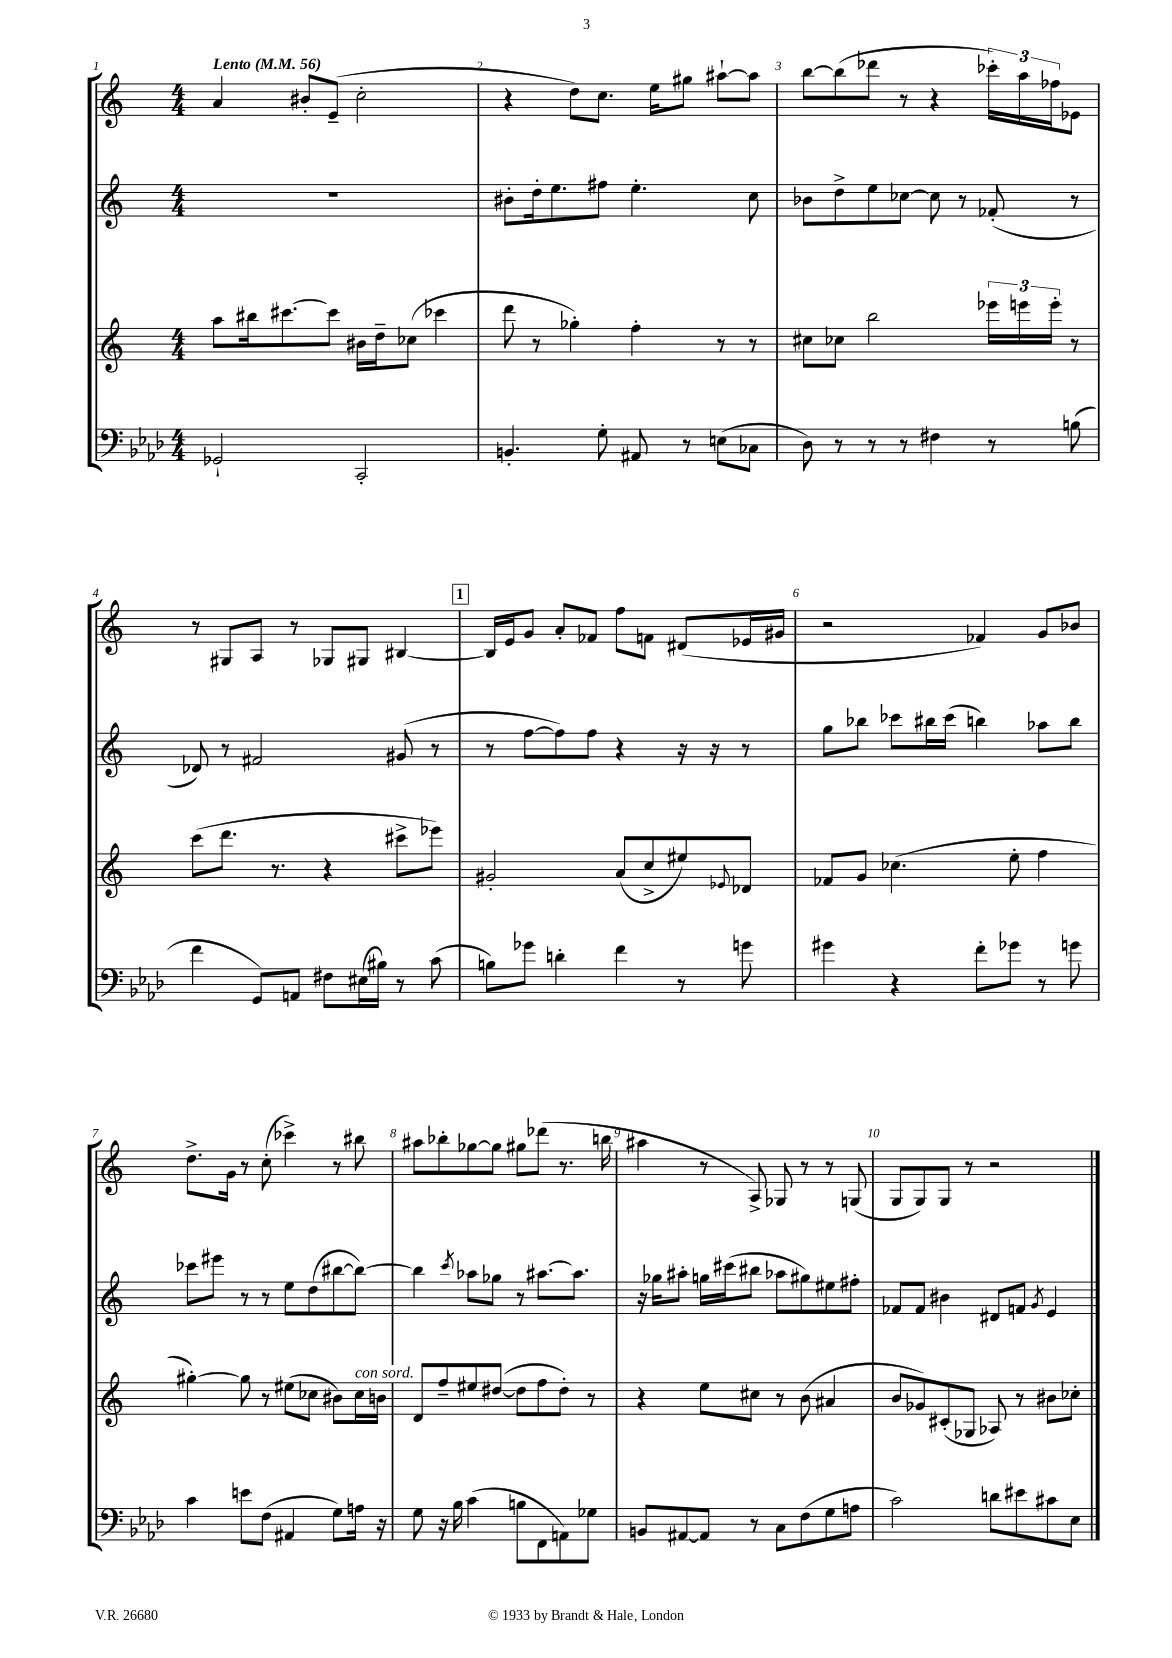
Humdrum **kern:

**kern	**kern	**kern	**kern
*staff4	*staff3	*staff2	*staff1
*clefF4	*clefG2	*clefG2	*clefG2
*k[b-e-a-d-]	*k[]	*k[]	*k[]
*M4/4	*M4/4	*M4/4	*M4/4
*MM56	*MM56	*MM56	*MM56
2GG-`	8aa	1r	4a
.	16bb#	.	.
.	[8.ccc#	.	.
.	.	.	8b#'
.	8ccc#]	.	(8e~
2CC'	16b#	.	2cc'
.	16dd~	.	.
.	(8cc-	.	.
.	4ccc-	.	.
=	=	=	=
4.BB'	8ddd	8b#'	4r
.	8r	16dd'	.
.	.	8.ee	.
.	4gg-')	.	8dd)
8G'	.	8ff#	8.cc
8AA#	4ff'	4.ee'	.
.	.	.	16ee
8r	.	.	8gg#
(8E	8r	.	[8aa#`
8C-	8r	8cc	8aa#]
=	=	=	=
8D-)	8cc#	8b-	[8bb
8r	8cc-	8dd^	(8bb]
8r	2bb	8ee	8ddd-
8r	.	[8cc-	8r
4F#	.	8cc-]	4r
.	.	8r	.
8r	24eee-	(8f-'	24ccc-')
.	24eee	.	24aa
.	24eee'	.	24ff-
(8B	8r	8r	8e-
=	=	=	=
4f	(8ccc	8d-)	8r
.	8.ddd	8r	8G#
8GG)	.	2f#	8A
.	8.r	.	.
8AA	.	.	8r
8F#	4r	.	8G-
(16E#	.	.	8G#
16B#)	.	.	.
8r	8ccc#^	(8g#	[4B#
(8c	8eee-)	8r	.
=	=	=	=
8B)	2g#'	8r	16B#]
.	.	.	16e
8g-	.	[8ff	8g
4d'	.	8ff])	8a'
.	.	8ff	8f-
4f	(8a	4r	8ff
.	8cc^	.	8f
8r	8ee#)	16r	(8d#
.	.	16r	.
.	8qqe-	.	.
8g	8d-	8r	16e-
.	.	.	16g#
=	=	=	=
4g#	8f-	8gg	2r
.	8g	8bb-	.
4r	(4.cc-	8ccc-	.
.	.	16bb#	.
.	.	(16ccc-	.
8f'	.	4bb)	4f-)
8g-	8ee'	.	.
8r	4ff	8aa-	8g
8g	.	8bb	8b-
=	=	=	=
4c	[4gg#')	8ccc-	8.dd^
.	.	8eee#	.
.	.	.	16g
8e	8gg#]	8r	8r
(8F	8r	8r	(8cc'
4AA#	(8ee#	8ee	4ccc-^)
.	8cc-	(8dd	.
8G)	8b#)	[8bb#	8r
16A	16cc-	8bb#_)	8bb#
16r	16b	.	.
=	=	=	=
8G	8d	4bb#]	8aa#
16r	8ff~	.	8bb-'
16B-	.	.	.
.	.	8qccc	.
(4c	8ee#	8aa-	[8gg-
.	([8dd#	8gg-	8gg-]
8B	8dd#]	8r	8gg#
8FF	8ff	[8.aa#	(8ddd-
8AA)	8dd#')	.	8.r
.	.	8.aa#]	.
8G-	8r	.	.
.	.	.	16bb
=	=	=	=
8BB	4r	16r	4aa#
.	.	16gg-	.
[8AA#	.	8aa#'	.
8AA#]	8ee	16gg	8r
.	.	(16ccc#	.
8r	8cc#	8bb#	8A^)
8C	8r	8aa-	8G-
(8F	(8b	8gg#)	8r
8G	4a#	8ee#	8r
8A	.	8ff#'	(8G
=	=	=	=
2c)	8b	8f-	8G
.	8g-)	8f-	8G)
.	(8c#'	4b#	8G
.	8G-	.	8r
8d	8A-)	8d#	2r
8e#	8r	8f	.
.	.	8qg	.
8c#	8b#	4e	.
8E-	8cc-'	.	.
==	==	==	==
*-	*-	*-	*-
